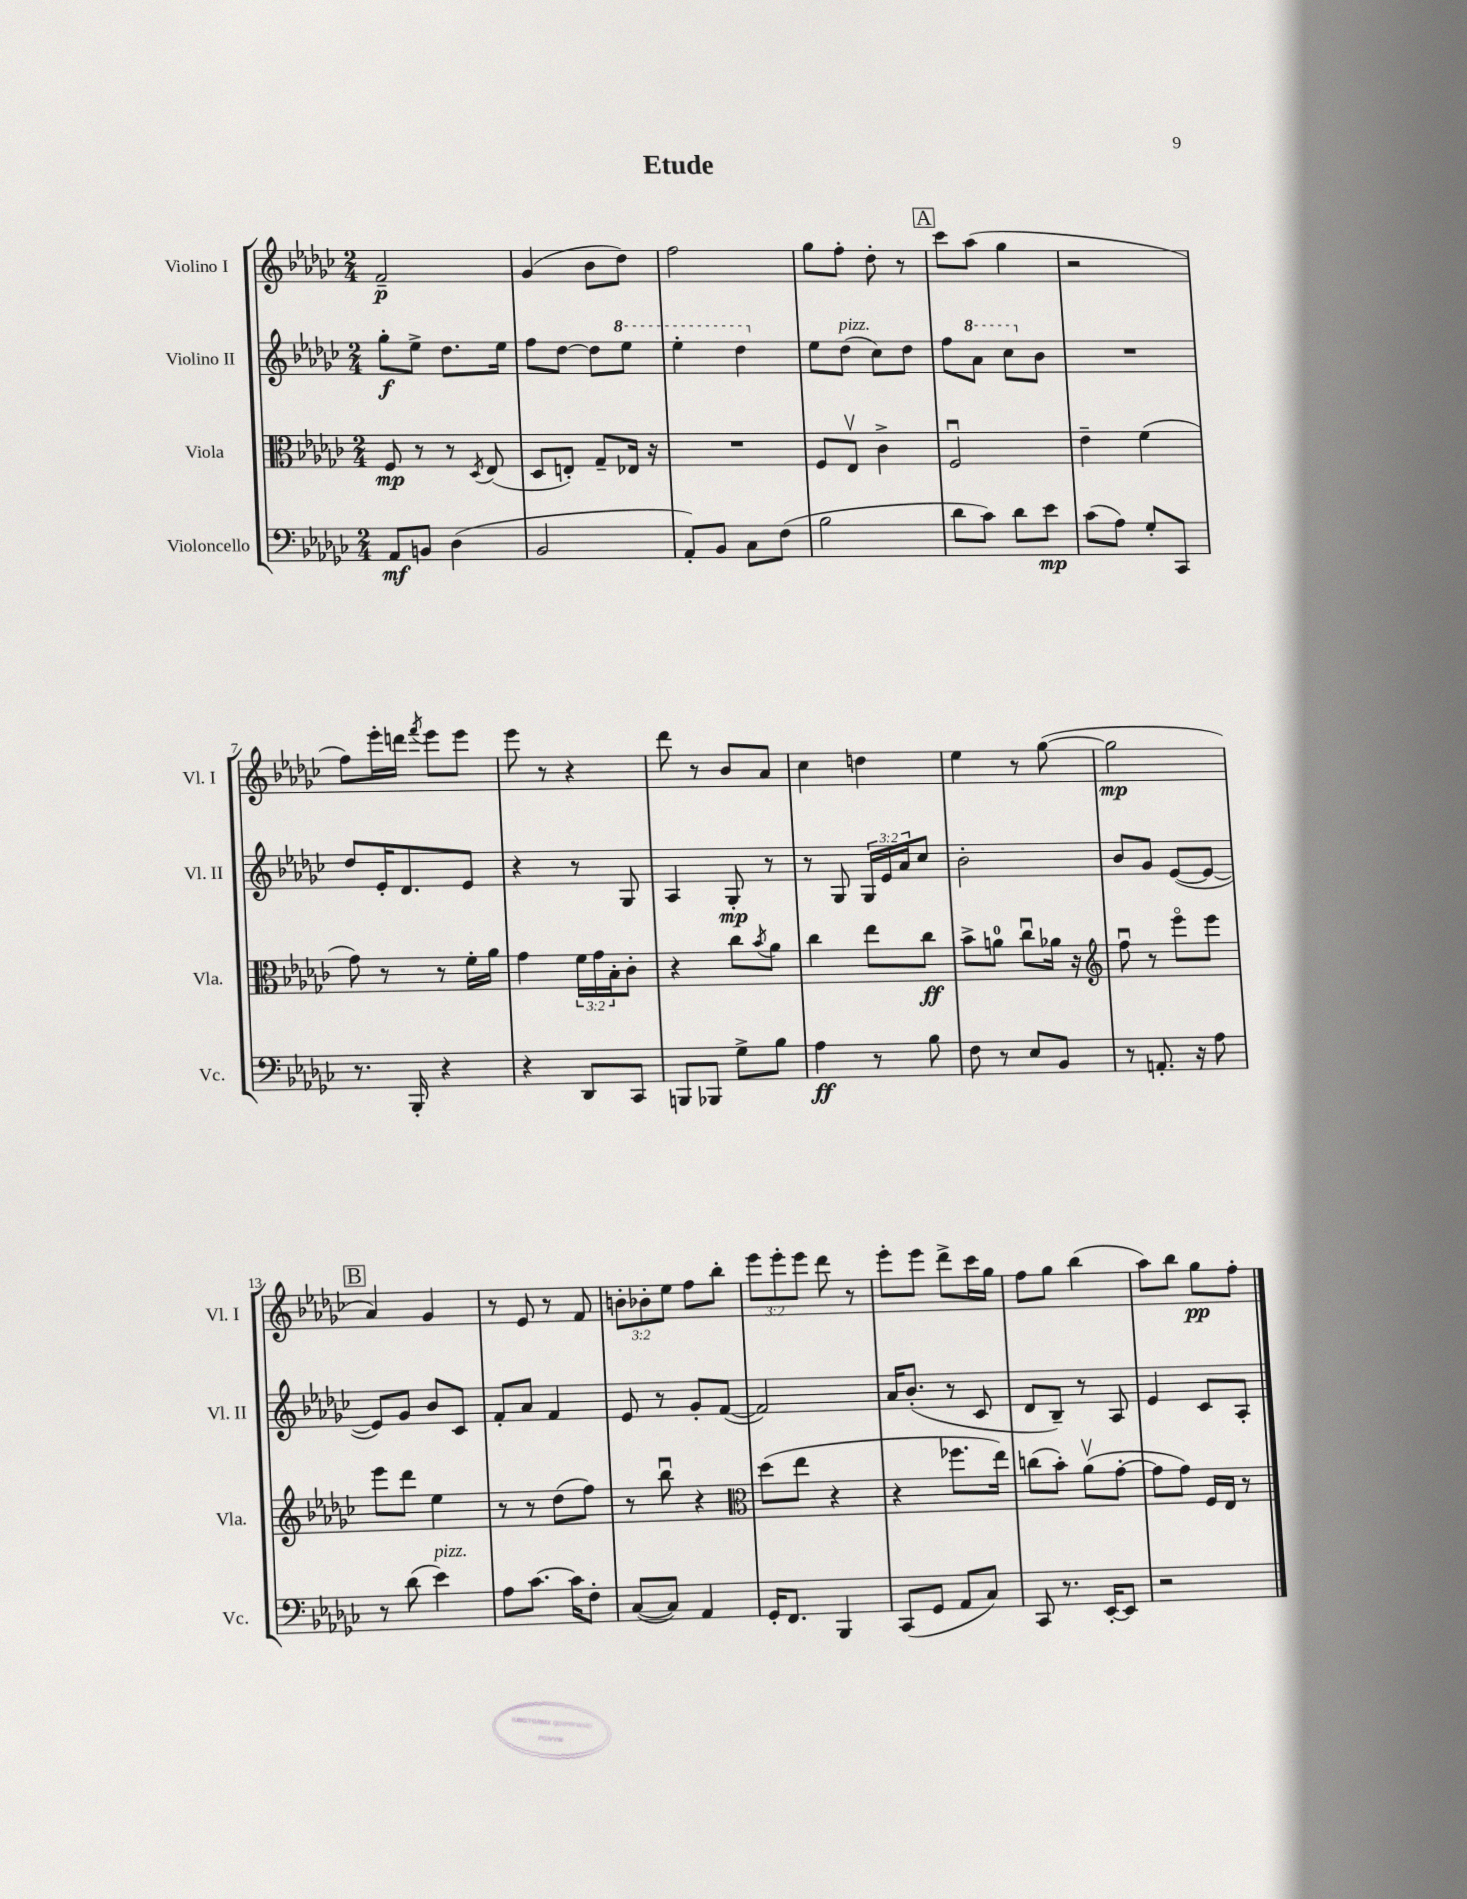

**kern	**kern	**kern	**kern
*staff4	*staff3	*staff2	*staff1
*clefF4	*clefC3	*clefG2	*clefG2
*k[b-e-a-d-g-c-]	*k[b-e-a-d-g-c-]	*k[b-e-a-d-g-c-]	*k[b-e-a-d-g-c-]
*M2/4	*M2/4	*M2/4	*M2/4
8AA-/L	8F/	8gg-'\L	2f~/
8BB/J	8r	8ee-^\J	.
(4D-\	8r	8.dd-\L	.
.	8qD-/	.	.
.	(8E-/	.	.
.	.	16ee-\Jk	.
=	=	=	=
2BB-/	8D-/L	8ff\L	(4g-/
.	8E'/J)	[8dd-\J	.
.	8G-~/L	8dd-\]L	8b-\L
.	16E-/Jk	8eee-\J	8dd-\J)
.	16r	.	.
=	=	=	=
8AA-'/L)	2r	4eee-'\	2ff\
8BB-/J	.	.	.
8C-\L	.	4ddd-\	.
(8F\J	.	.	.
=	=	=	=
2B-\	8F/L	8ee-\L	8gg-\L
.	8E-v/J	(8dd-\J	8ff'\J
.	4c-^\	8cc-\L)	8dd-'\
.	.	8dd-\J	8r
=	=	=	=
8d-\L	2Fu/	8ff\L	8ccc-\L
8c-\J)	.	8aa-\J	(8aa-\J
8d-\L	.	8ccc-\L	4gg-\
8e-\J	.	8b-\J	.
=	=	=	=
(8c-\L	4e-~\	2r	2r
8A-\J)	.	.	.
8G-'/L	(4f\	.	.
8CC-/J	.	.	.
=	=	=	=
8.r	8g-\)	8dd-/L	8ff\L)
.	8r	16e-'/K	16eee-'\L
16BBB-'/	.	8.d-/	16ddd\JJ
.	.	.	8qfff/
4r	8r	.	8eee-\L
.	16f'\LL	8e-/J	8eee-\J
.	16a-\JJ	.	.
=	=	=	=
4r	4g-\	4r	8eee-\
.	.	.	8r
8DD-/L	24f\LL	8r	4r
.	24g-\	.	.
.	24B-'\J	.	.
8CC-/J	8c-'\J	8G-/	.
=	=	=	=
8BBB/L	4r	4A-/	8ddd-\
8BBB-/J	.	.	8r
8G-^\L	8cc-\L	8G-'/	8b-/L
.	8qb-/	.	.
8B-\J	8a-\J	8r	8a-/J
=	=	=	=
4A-\	4cc-\	8r	4cc-\
.	.	8G-/	.
8r	8ee-\L	24G-/LL	4dd\
.	.	24e-/	.
.	.	24a-/J	.
8B-\	8cc-\J	8cc-/J	.
=	=	=	=
8F\	8b-^\L	2b-'\	4ee-\
8r	8a\J	.	.
8E-/L	8cc-u\L	.	8r
8BB-/J	16a-\Jk	.	([8gg-\
.	16r	.	.
=	=	=	=
*	*clefG2	*	*
8r	8ffu\	8b-/L	2gg-\]
8.AA'/	8r	8g-/J	.
.	8eee-o\L	([8e-/L	.
16r	.	.	.
8A-\	8eee-\J	8e-/_J	.
=	=	=	=
8r	8eee-\L	8e-/]L)	4a-/)
(8d-\	8ddd-\J	8g-/J	.
4e-\)	4ee-\	8b-/L	4g-/
.	.	8c-/J	.
=	=	=	=
8A-\L	8r	8f'/L	8r
[8.c-\J	8r	8a-/J	8e-/
.	(8dd-\L	4f/	8r
16c-\]LK	.	.	.
8F'\J	8ff\J)	.	8f/
=	=	=	=
([8C-/L	8r	8e-/	12b'\L
.	.	.	12b-'\
8C-/]J)	8bb-u\	8r	.
.	.	.	12ee-\J
4AA-/	4r	8g-'/L	8ff\L
.	.	([8f/J	8bb-'\J
=	=	=	=
*	*clefC3	*	*
16GG-'/LK	(8dd-\L	2f/])	12eee-\L
8.FF/J	.	.	.
.	.	.	12eee-'\
.	8ee-\J	.	.
.	.	.	12eee-\J
4BBB-/	4r	.	8ddd-\
.	.	.	8r
=	=	=	=
(8CC-/L	4r	16a-/LK	8eee-'\L
.	.	(8.b-'/J	.
8GG-/J	.	.	8eee-\J
8AA-/L	8.ff-\L	8r	8ddd-^\L
8C-/J)	.	8c-/	16ccc-\L
.	16ee-\Jk)	.	16gg-\JJ
=	=	=	=
8CC-/	(8cc\L	8d-/L	8ff\L
8.r	8b-'\J)	8B-~/J)	8gg-\J
.	(8a-v\L	8r	(4bb-\
[16EE-'/LK	.	.	.
8EE-/]J	[8g-'\J	8A-/	.
=	=	=	=
2r	8g-\]L	4e-/	8aa-\L)
.	8g-\J)	.	8bb-\J
.	16F/LL	8c-/L	8gg-\L
.	16E-/JJ	.	.
.	8r	8A-'/J	8ff'\J
==	==	==	==
*-	*-	*-	*-
